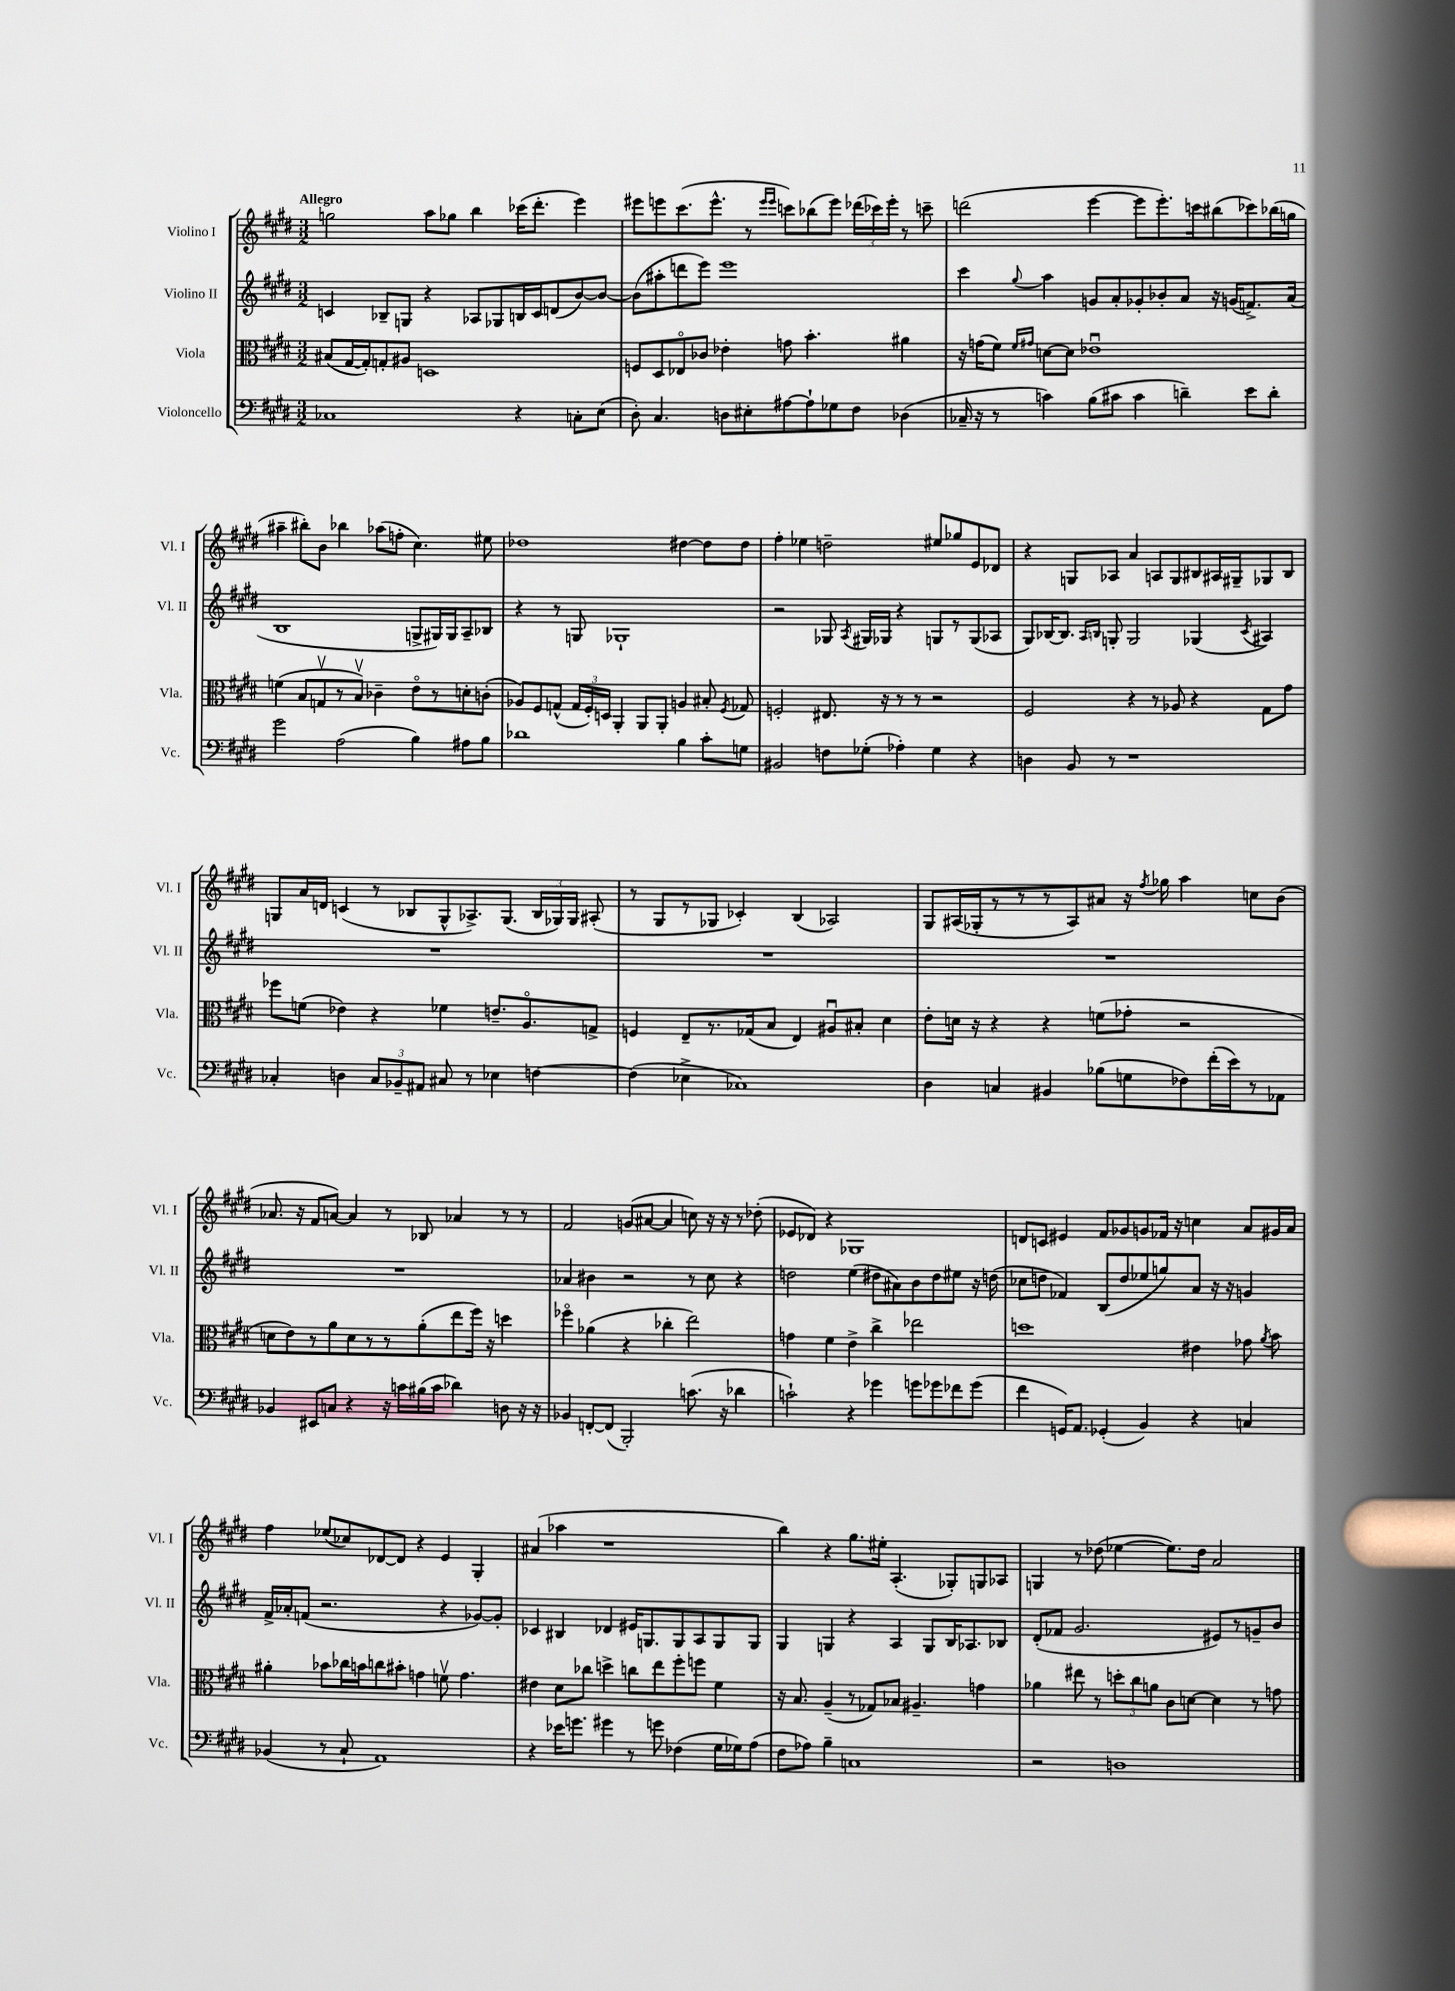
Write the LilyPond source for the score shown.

<<
\new StaffGroup <<
\new Staff = "s0" \with { instrumentName = "Violino I" shortInstrumentName = "Vl. I" } {
    \clef treble \key e \major \numericTimeSignature \time 3/2 \tempo "Allegro"
    \autoBeamOff g''2 a''8[ ges''8] b''4 ces'''16[( dis'''8.]-. e'''4) |
    eis'''8[ e'''8 cis'''8.( e'''8.]-^ r8 \grace { e'''16[ e'''16] } c'''8[) bes''8( e'''8]) \tuplet 3/2 { des'''16[( ces'''16) e'''16]-. } r8 c'''8-- |
    d'''2( e'''4~ e'''8[ e'''8.-.) c'''16 bis''8( ces'''8) bes''16( g''16] |
    ais''4-- bis''8[-.) b'8] bes''4 aes''8[( f''8]-. cis''4.) eis''8 |
    des''1 dis''4~ dis''8[ dis''8] |
    fis''4-. ees''4 d''2-- eis''8[ ges''8 e'8 des'8] |
    r4 g8[ aes8] a'4 a8[ g8 bis8 ais16 gis16-- ges8 bis8] |
    g8[ a'16 d'16] c'4( r8 bes8[ g8-^ aes8.->) g8.]( \tuplet 3/2 { bes16[ ges16) ges16] } ais8-.( |
    r8 gis8[ r8 ges8] ces'4-.) b4( aes2) |
    gis8[ ais16( ges16-. r8 r8 r8 ais8) ais'8] r16 \acciaccatura { fis''8 } ges''16 a''4 c''8[ b'8]( |
    aes'8. r16 fis'8[ a'8]~) a'4 r8 bes8 aes'4 r8 r8 |
    fis'2 g'8[( ais'8]~ ais'4 c''8) r16 r16 r8 des''8-.( |
    ees'8[ des'8]) r4 ges1 |
    d'8[ c'8] eis'4 fis'8[ ges'8 g'8 fes'16] r16 c''4 a'8[ gis'16 a'16] |
    fis''4 ees''8[( ces''8) des'8~ des'8] r4 e'4 gis4-. |
    ais'4( aes''4 r1 |
    b''4) r4 gis''8.[ eis''16]-. a4.-.( ges8[-.) g8 aes8] |
    g4 r8 des''8( ees''4~ ees''8.[) des''16] a'2 \bar "|." |
}
\new Staff = "s1" \with { instrumentName = "Violino II" shortInstrumentName = "Vl. II" } {
    \clef treble \key e \major \numericTimeSignature \time 3/2
    \autoBeamOff c'4 bes8[-- g8] r4 aes8[ ges8 b16 c'16 d'8( b'8~) b'8]~ |
    b'8[( ais''8-. d'''8 e'''8]) e'''1 |
    cis'''4 \appoggiatura { gis''8 } a''4 g'8[ a'8-. ges'8-. bes'8-. a'8] r16 g'16[( f'8.->) a'16]( |
    b1 g8[-> gis16) gis16 a8-- bes8] |
    r4 r8 g8 ges1-! |
    r2 ges8 \acciaccatura { a8 } gis16[ ges16] r4 g8[ r8 g8( aes8] |
    gis8[) bes16~ bes8.] \grace { a16[ b16] } g8-. g2 ges4( \acciaccatura { cis'8 } ais4) |
    R1. |
    R1. |
    R1. |
    R1. |
    aes'4 bis'4 r2 r8 cis''8 r4 |
    d''2 e''4( dis''8[ ais'8) b'8 dis''8 eis''8] r16 d''16( |
    ces''8[ d''8] fes'4) b8[( d''8 ees''8 g''8) a'8] r16 r16 g'4 |
    fis'16[-> aes'16-. f'8]( r2. r4 ges'8[~) ges'8]-. |
    ces'4 bis4 des'4 eis'16[ g8. g8 a8 g8 g8] |
    gis4 g4 r4 a4 g8[ b16 aes8. bes8] |
    dis'8[-.( fes'8] gis'2. eis'8[) r8 g'8-- b'8] \bar "|." |
}
\new Staff = "s2" \with { instrumentName = "Viola" shortInstrumentName = "Vla." } {
    \clef alto \key e \major \numericTimeSignature \time 3/2
    \autoBeamOff bis8[( gis16~ gis16-.) g8-. ais8] d1 |
    f8[ dis8 ees8\flageolet ces'8] ees'4-. g'8 b'4.-. ais'4 |
    r16 g'16[( fis'8]) \grace { fis'16[ gis'16] } d'8[~ d'8] ees'1\downbow |
    f'4( b8[ g8\upbow r8 b8]\upbow) ces'4-- e'8[\flageolet r8 d'8-. c'8]-.( |
    aes8[) fis8 g8]-^( \tuplet 3/2 { g16[ fis16-.) d16] } a,4-. a,8[ a,8]-. a4 bis8-. \acciaccatura { fis8 } ges8 |
    f2-. eis8. r16 r8 r8 r2 |
    fis2 r4 r8 aes8 r4 gis8[ gis'8] |
    fes''8[ f'8]( ees'4) r4 fes'4 e'8.[-- a8.\flageolet g8]-> |
    f4 e8[-- r8. ges16( b8] e4) ais8[\downbow bis8]-. dis'4 |
    e'8[-. d'16] r16 r4 r4 f'8[( ges'8]-. r2 |
    d'8[ e'8) r8 a'8 d'8 r8 r8 a'8-.( e''8 fis''16]) r16 d''4 |
    fes''4\flageolet aes'4( r4 ces''4-. e''2) |
    g'4 fis'4 e'4-> cis''4-> ees''2 |
    d''1 eis'4 ges'8 \acciaccatura { a'8 } b'8 |
    ais'4-. bes'8[ ces''16 b'16 c''8 bis'8]-. g'4 f'8\upbow g'4. |
    eis'4 dis'8[ ces''8] d''4-> c''8[ e''8 fis''8-. f''8] fis'4 |
    r16 b8. a4--( r8 ges8[) bes8] ais4.-- g'4 |
    aes'4 eis''8 r8 \tuplet 3/2 { d''8[-. cis''8 a'8] } cis'8[ d'8]~ d'4 r8 g'8 \bar "|." |
}
\new Staff = "s3" \with { instrumentName = "Violoncello" shortInstrumentName = "Vc." } {
    \clef bass \key e \major \numericTimeSignature \time 3/2
    \autoBeamOff ces1 r4 c8[-. e8]( |
    dis8-.) cis4. d8[ eis8-. ais8~ ais8-! ges8 fis8] des4( |
    ces16-- r16 r8 c'4) b8[( cis'8] cis'4 d'4--) e'8[ d'8]-. |
    gis'2 a2( b4) ais8[ b8] |
    des'1 b4 cis'8[-. g8] |
    bis,2 f8[ ges8]-.( aes4-.) ges4 r4 |
    d4 b,8 r8 r1 |
    ces4-. d4 \tuplet 3/2 { ces8[ bes,8-- ais,8] } cis8 r8 ees4 f4~ |
    f4( ees4-> ces1) |
    dis4 c4 bis,4 bes8[( g8 fes8) fis'16-.( e'16) r8 aes,8] |
    bes,4 eis,8[ c8] r4 r16 c'16[ bis16( c'16] des'4) d8 r16 r16 |
    bes,4 f,8[~-. f,8]( b,,2-.) c'8.( r16 des'4 |
    c'2-!) r4 ges'4 g'8[ ges'8 fes'8 ges'8]( |
    fis'4 g,16[) a,8.] ges,4-.( b,4) r4 c4 |
    bes,4( r8 cis8-! a,1) |
    r4 ees'16[ g'8.] gis'4 r8 g'8 fes4( gis16[ ges16) a8]( |
    fis8[ aes8]) b4-- c1 |
    r2 d1 \bar "|." |
}
>>
>>
\layout { \context { \Score \remove "Bar_number_engraver" } }
